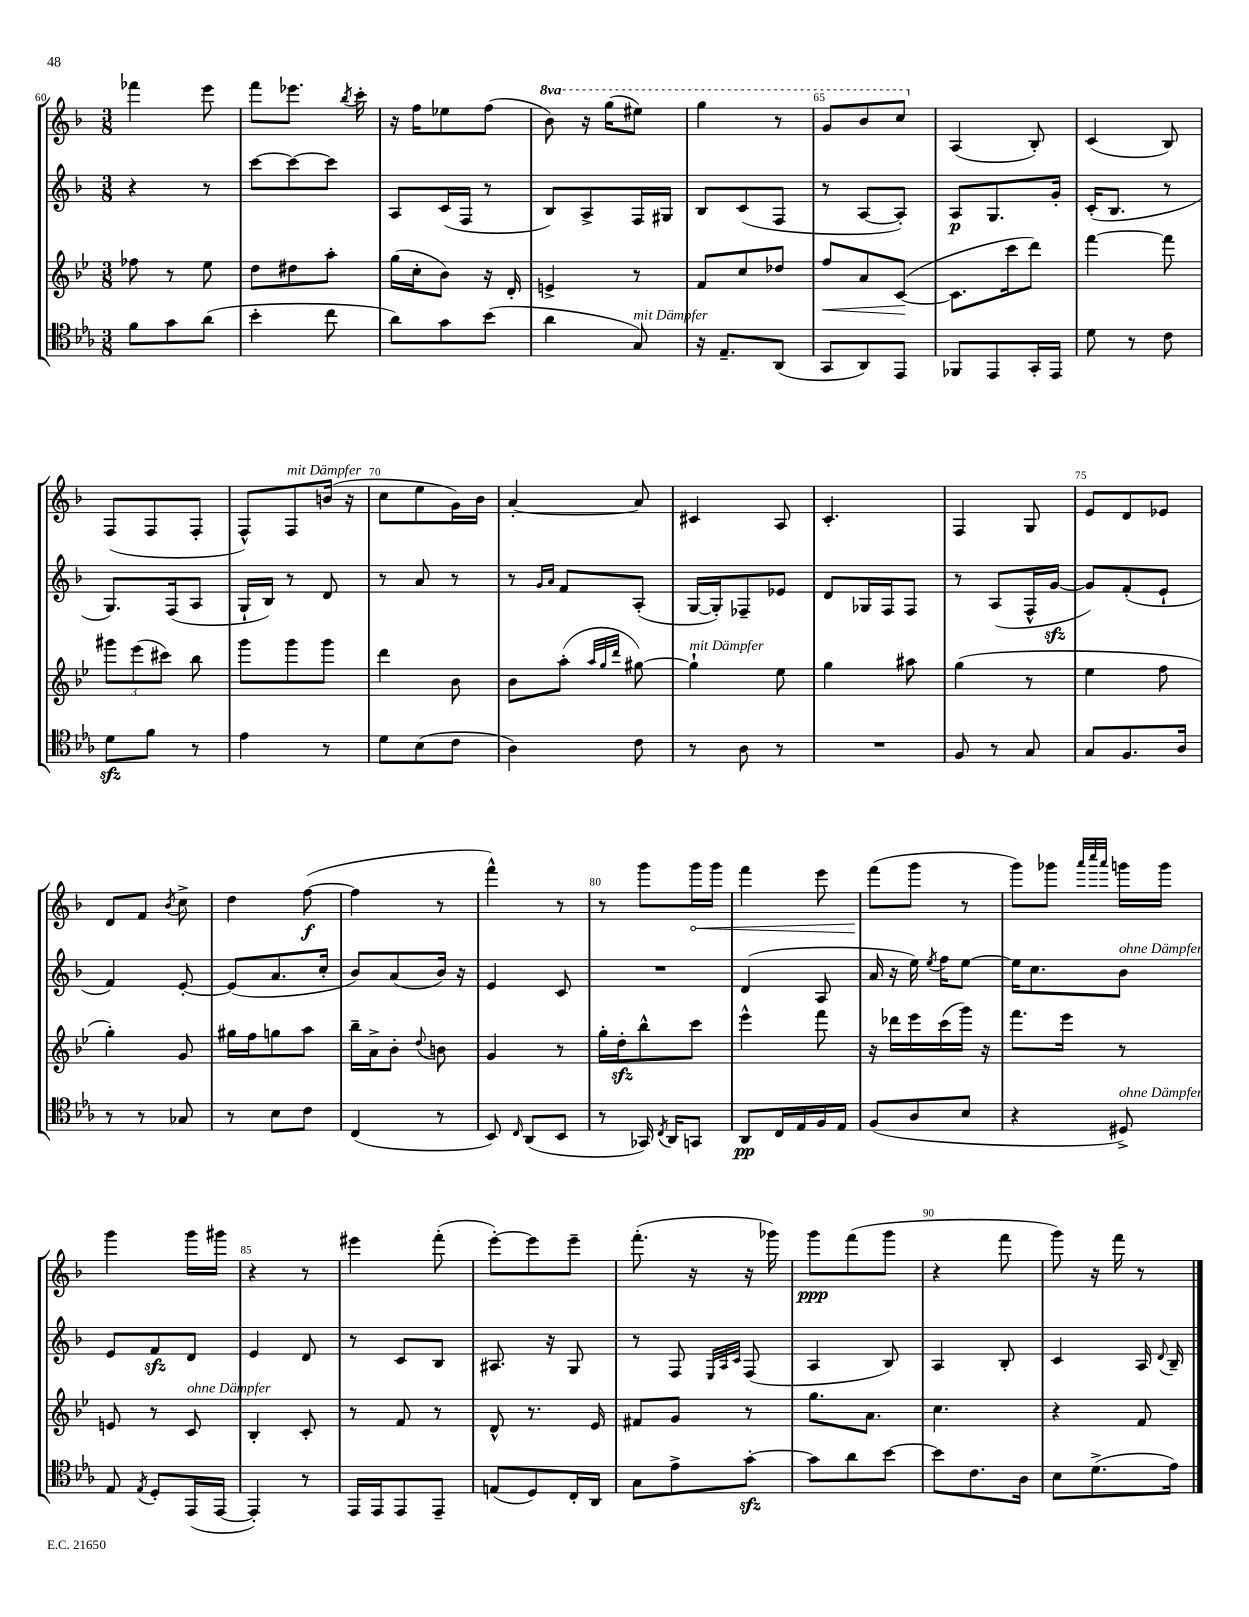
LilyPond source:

<<
\new StaffGroup <<
\new Staff = "s0" {
    \clef treble \key f \major \numericTimeSignature \time 3/8 \set Staff.ottavationMarkups = #ottavation-simple-ordinals
    \autoBeamOff fes'''4 e'''8 |
    f'''8[ ees'''8.] \acciaccatura { bes''8 } c'''16-. |
    r16 f''16[ ees''8 f''8]( |
    \ottava #1 bes''8) r16 g'''16[( eis'''8]) |
    g'''4 r8 |
    g''8[ bes''8 c'''8] \ottava #0 |
    a4( bes8-.) |
    c'4( bes8) |
    f8[( f8 f8]-. |
    f8[-^) f8^\markup { \italic "mit Dämpfer" } b'16]( r16 |
    c''8[ e''8 g'16) bes'16] |
    a'4~-. a'8 |
    cis'4 a8 |
    c'4.-. |
    f4 g8 |
    e'8[ d'8 ees'8] |
    d'8[ f'8] \acciaccatura { bes'8 } c''8-> |
    d''4 f''8~\f( |
    f''4 r8 |
    f'''4-^) r8 |
    r8 g'''8[ \once \override Hairpin.circled-tip = ##t g'''16\< g'''16] |
    f'''4 e'''8 |
    f'''8[\!( g'''8] r8 |
    g'''8[) ges'''8] \grace { a'''32[ c''''32 a'''32] } g'''16[ g'''16] |
    g'''4 g'''16[ gis'''16] |
    r4 r8 |
    eis'''4 f'''8-.( |
    e'''8[~-.) e'''8 e'''8]-- |
    f'''8.-.( r16 r16 ges'''16) |
    g'''8[\ppp f'''8( g'''8] |
    r4 f'''8 |
    g'''8) r16 f'''16 r8 \bar "|." |
}
\new Staff = "s1" {
    \clef treble \key f \major \numericTimeSignature \time 3/8
    \autoBeamOff r4 r8 |
    c'''8[~ c'''8~ c'''8] |
    a8[ c'16( f16] r8 |
    bes8[) a8-> f16 gis16] |
    bes8[ c'8( f8] |
    r8 a8[~ a8]-.) |
    a8[\p g8. g'16]-. |
    c'16[-.( bes8.] r8 |
    g8.[) f16( a8] |
    g16[-! bes16]) r8 d'8 |
    r8 a'8 r8 |
    r8 \grace { g'16[ a'16] } f'8[ a8]-.( |
    g16[~ g16-.) fes8-- ees'8] |
    d'8[ ges16 f16 f8] |
    r8 a8[( f16-^ g'16]~\sfz |
    g'8[) f'8-.( e'8]-! |
    f'4) e'8~-. |
    e'8[( a'8. c''16]-. |
    bes'8[) a'8( bes'16]) r16 |
    e'4 c'8 |
    R4. |
    d'4( a8 |
    a'16 r16 e''16) \acciaccatura { e''8 } f''16[ e''8]~ |
    e''16[ c''8. bes'8]^\markup { \italic "ohne Dämpfer" } |
    e'8[ f'8\sfz d'8] |
    e'4 d'8 |
    r8 c'8[ bes8] |
    ais8. r16 g8 |
    r8 f8 \grace { e32[ a32 c'32] } f8( |
    a4 bes8) |
    a4 bes8-. |
    c'4 a16 \appoggiatura { d'8 } bes16-- \bar "|." |
}
\new Staff = "s2" {
    \clef treble \key bes \major \numericTimeSignature \time 3/8
    \autoBeamOff fes''8 r8 ees''8 |
    d''8[ dis''8 a''8]-. |
    g''16[( c''16-. bes'8]) r16 d'16-. |
    e'4-> r8 |
    f'8[ c''8 des''8] |
    f''8[\< a'8 c'8]~\!( |
    c'8.[ c'''16 d'''8]) |
    f'''4~ f'''8 |
    \tuplet 3/2 { gis'''8[ ees'''8( cis'''8]) } bes''8 |
    g'''8[ g'''8 g'''8] |
    d'''4 bes'8 |
    bes'8[ a''8]-.( \grace { a''32[ g''32 d'''32] } gis''8~) |
    gis''4-!^\markup { \italic "mit Dämpfer" } ees''8 |
    g''4 ais''8 |
    g''4( r8 |
    ees''4 f''8 |
    g''4-.) g'8 |
    gis''16[ f''16 g''8 a''8] |
    bes''16[-- a'16-> bes'8]-. \appoggiatura { d''8 } b'8 |
    g'4 r8 |
    g''16[-. d''16-.\sfz bes''8-^ c'''8] |
    ees'''4-^ f'''8 |
    r16 des'''16[ ees'''16 c'''16( g'''16]) r16 |
    f'''8.[ ees'''16] r8 |
    e'8 r8 c'8^\markup { \italic "ohne Dämpfer" } |
    bes4-. c'8-. |
    r8 f'8 r8 |
    d'8-^ r8. ees'16 |
    fis'8[ g'8] r8 |
    g''8.[ a'8.] |
    c''4. |
    r4 f'8 \bar "|." |
}
\new Staff = "s3" {
    \clef tenor \key ees \major \numericTimeSignature \time 3/8
    \autoBeamOff f'8[ g'8 aes'8]( |
    bes'4-. c''8 |
    aes'8[) g'8 bes'8]( |
    aes'4 g8^\markup { \italic "mit Dämpfer" }) |
    r16 ees8.[-- aes,8]( |
    g,8[ aes,8) ees,8] |
    fes,8[ ees,8 g,16-. ees,16] |
    d'8 r8 c'8 |
    d'8[\sfz f'8] r8 |
    ees'4 r8 |
    d'8[ bes8( c'8] |
    aes4) c'8 |
    r8 aes8 r8 |
    R4. |
    f8 r8 g8 |
    g8[ f8. aes16] |
    r8 r8 ges8 |
    r8 bes8[ c'8] |
    c4( r8 |
    bes,8) \grace { c16 } aes,8[( bes,8] |
    r8 ges,16) \acciaccatura { c8 } aes,16[ g,8] |
    aes,8[\pp c16 ees16 f16 ees16] |
    f8[( aes8 bes8] |
    r4 dis8->^\markup { \italic "ohne Dämpfer" }) |
    ees8 \acciaccatura { ees8 } d8[-. ees,16( ees,16]~ |
    ees,4-.) r8 |
    ees,16[ ees,16 ees,8 ees,8]-- |
    e8[( d8) c16-. aes,16] |
    g8[ ees'8-> g'8]~-.\sfz |
    g'8[ aes'8 bes'8]~ |
    bes'8[ c'8. aes16] |
    bes8[ d'8.->( ees'16]) \bar "|." |
}
>>
>>
\layout { \context { \Score currentBarNumber = #60 \override BarNumber.break-visibility = ##(#f #t #t) barNumberVisibility = #(every-nth-bar-number-visible 5) } }
